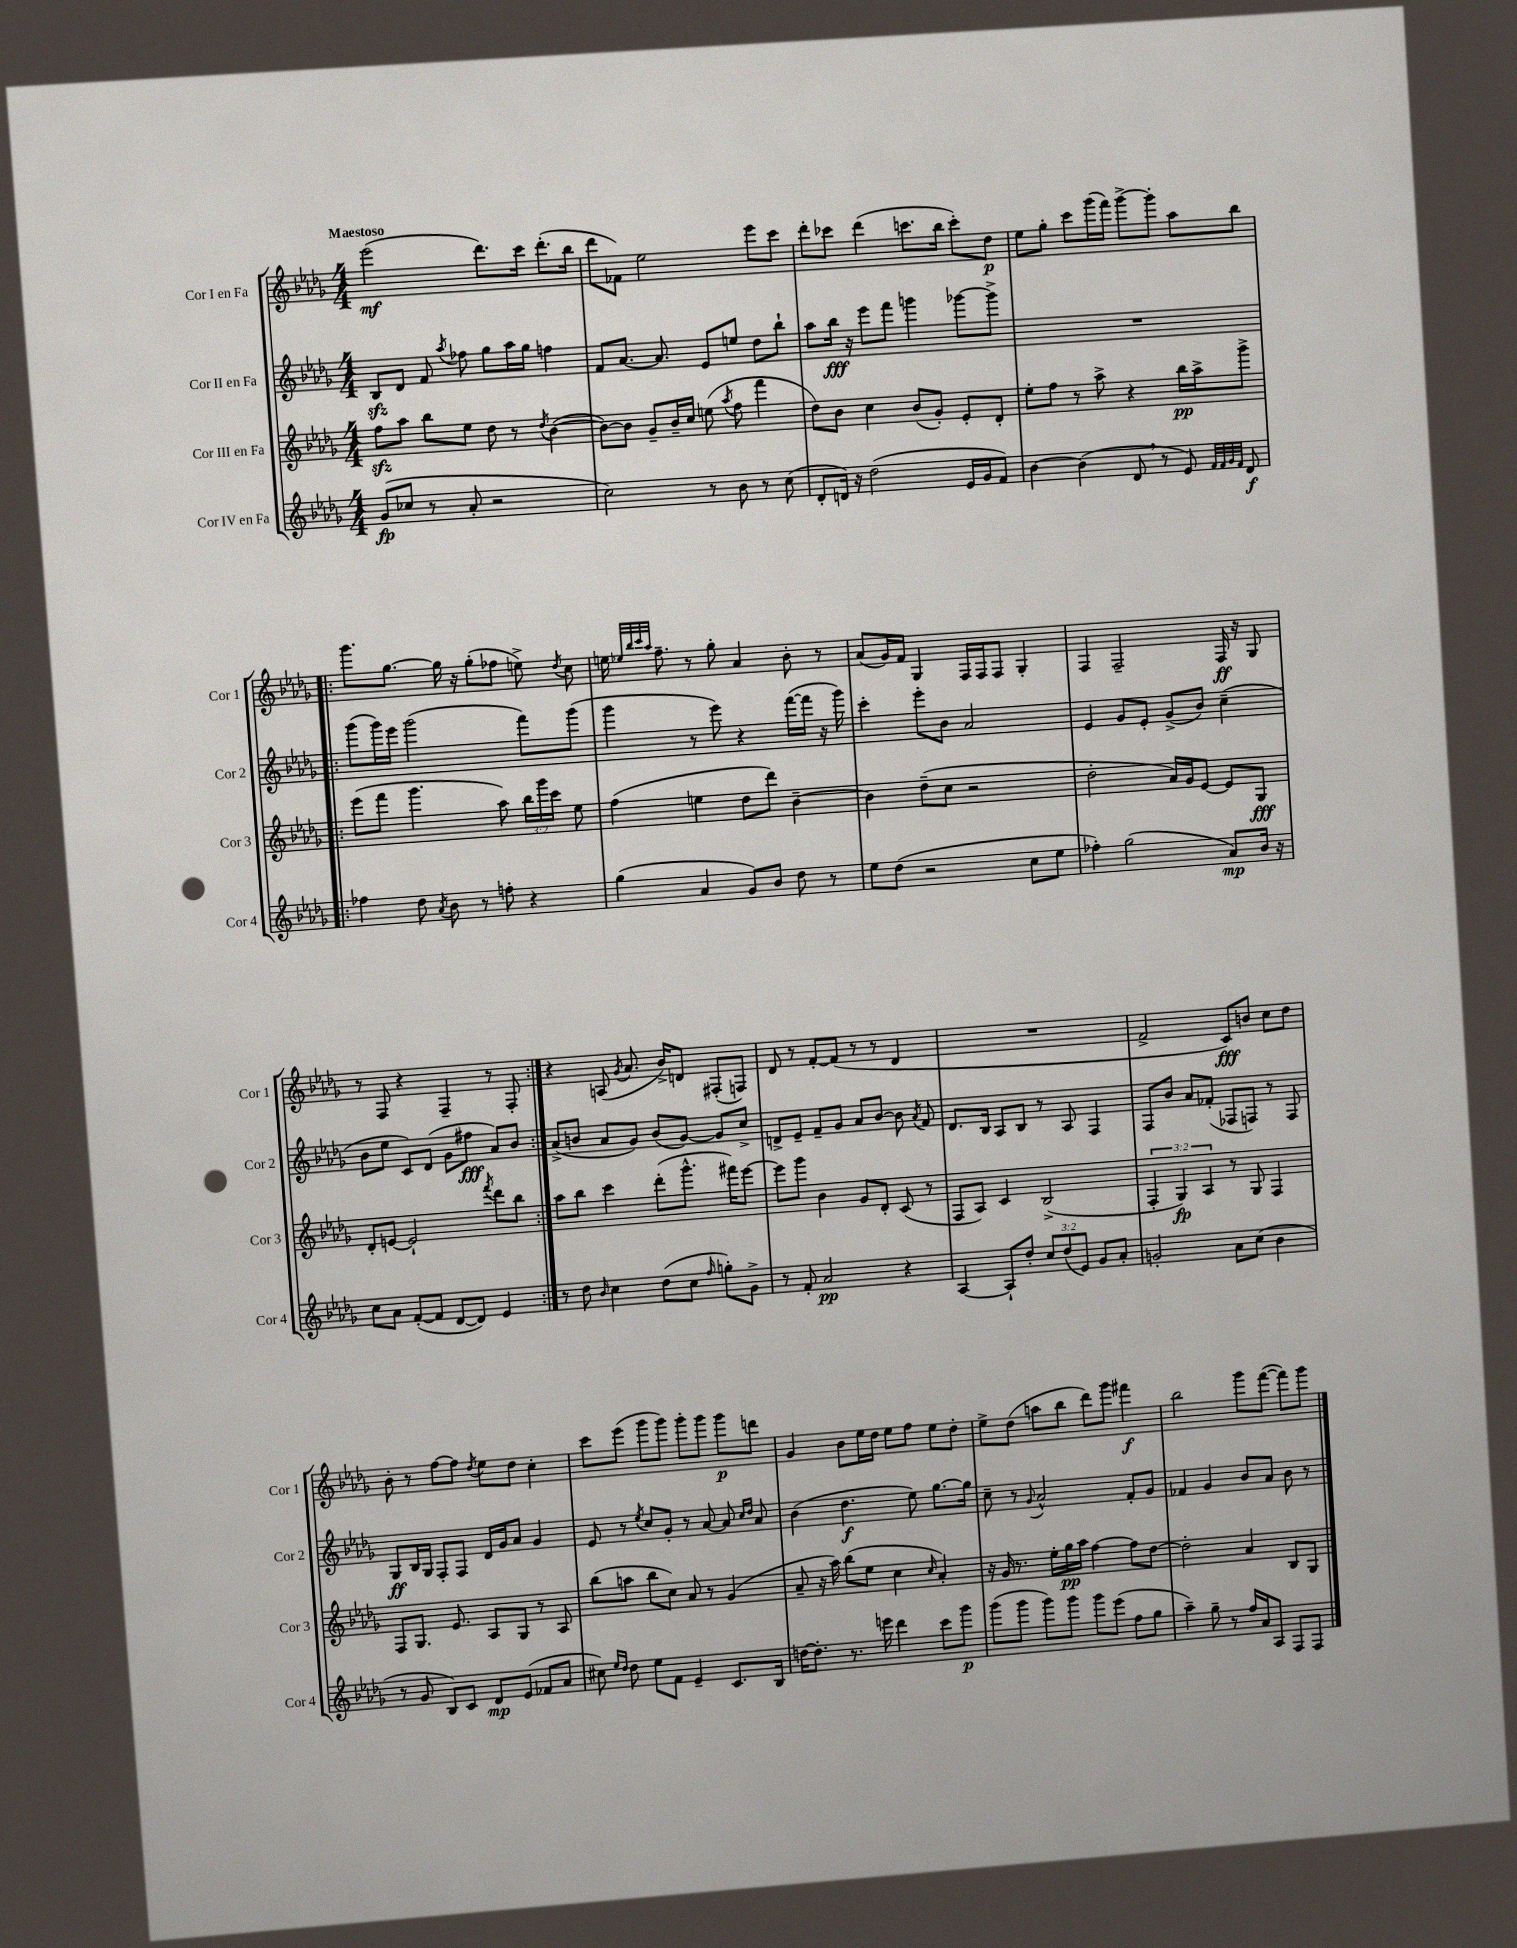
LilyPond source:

<<
\new StaffGroup <<
\new Staff = "s0" \with { instrumentName = "Cor I en Fa" shortInstrumentName = "Cor 1" } {
    \clef treble \key des \major \numericTimeSignature \time 4/4 \tempo "Maestoso"
    \autoBeamOff ees'''2\mf( des'''8.[) c'''16] des'''8.[-.( bes''16] |
    des'''8[ fes'8]) ees''2 ees'''8[ c'''8] |
    des'''8[-. ces'''8] des'''4( c'''8.[ bes''16] c'''8[-.) des''8]\p |
    ees''8[ ges''8]-. c'''8[ ges'''16( f'''16]) ges'''8[~-> ges'''8]-. aes''8[ bes''8] |
    \repeat volta 2 { ges'''8.[ ges''8.]~ ges''16 r16 ges''8[-.( fes''8] e''8->) \acciaccatura { des''8 } c''8 |
    e''16 \grace { ees''32[ bes''32 c'''32 aes''32] } f''8.-- r8 ges''8-. aes'4 bes'8-. r8 |
    aes'8[( ges'16) f'16] ges4 f16[ f16 f8] ges4-. |
    f4 f2-- f16\ff r16 ges8 |
    r8 f8 r4 f4-- r8 f8-. | }
    r4 a8( \acciaccatura { ges'8 } aes'8. bes'16[->) d'8] fis8[-.( f8]) |
    des'8 r8 f'8[~-. f'8]( r8 r8 des'4 |
    R1 |
    f'2-> c'8[\fff) b'8] c''8[ des''8] |
    bes'8-. r8 f''8[~ f''8] \acciaccatura { des''8 } ees''8[ des''8] c''4-. |
    c'''8[ ees'''8]( ges'''8[ ges'''8]) ges'''8[-. ges'''8] ges'''8[\p d'''8] |
    ges'4 bes'8[ ees''16 des''16] ees''8[ f''8] ees''8[ des''8]-. |
    ees''8[-> des''8]( a''8[ bes''8] des'''8[) ges'''8] fis'''4\f |
    bes''2 ges'''8[ f'''8]~( f'''8[) ges'''8] \bar "|." |
}
\new Staff = "s1" \with { instrumentName = "Cor II en Fa" shortInstrumentName = "Cor 2" } {
    \clef treble \key des \major \numericTimeSignature \time 4/4
    \autoBeamOff bes8[\sfz des'8] f'8 \acciaccatura { aes''8 } fes''8 ges''8[ aes''16 ges''16] f''4 |
    f'8[ aes'8.]~ aes'8. ees'8[ e''8] des''8[ bes''8]-! |
    aes''8[ bes''16]\fff r16 ees'''8[ f'''8] g'''4 ges'''8[~ ges'''8]-> |
    R1 |
    \repeat volta 2 { ges'''8[( ges'''16) ees'''16] ges'''2( f'''8[) ges'''8]( |
    ges'''4 r8 ees'''8) r4 f'''16[~( f'''16] r16 ges'''16) |
    c'''4-. ees'''8[-. bes'8] aes'2 |
    ees'4 ges'8[ ees'8]-. ges'8[->( bes'8]) c''4--( |
    bes'8[ ees''8] c'8[) des'8]( ges'8[ fis''8]\fff aes'8[) bes'8] | }
    aes'8[->( b'8] aes'8[ ges'8]) b'8[( ges'8]~) ges'8[ c''8]-> |
    d'8[-> ees'8]-- f'8[-- ges'8] aes'8[ bes'8]~ bes'8 \acciaccatura { aes'8 } f'8 |
    des'8.[ bes16] aes8[ bes8] r8 aes8 f4 |
    f8[ bes'8] aes'8[ fes'8]-.( fes8[ f8]) r8 f8 |
    ges8[\ff bes16 ges16] f8[-. f8] des'16[ ges'16 aes'8] ges'4 |
    ees'8 r8 \acciaccatura { ees''8 } c''8[ ges'8]-. r8 aes'8~ aes'8 \grace { c''16[ des''16] } aes'8 |
    bes'4( des''4.\f ees''8) ges''8.[~ ges''16] |
    c''8-- r8 \appoggiatura { ges'8 } aes'2-^ f'8[-. ges'8] |
    fes'4 ges'4 bes'8[ aes'8] bes'8 r8 \bar "|." |
}
\new Staff = "s2" \with { instrumentName = "Cor III en Fa" shortInstrumentName = "Cor 3" } {
    \clef treble \key des \major \numericTimeSignature \time 4/4 \override Staff.TupletNumber.text = #tuplet-number::calc-fraction-text
    \autoBeamOff f''8[\sfz aes''8] bes''8[ ees''8] des''8 r8 \acciaccatura { des''8 } bes'4~( |
    bes'8[~) bes'8] ges'8[-- bes'16-- c''16] e''8( \acciaccatura { aes''8 } f''8 f'''4 |
    des''8[) bes'8] c''4 bes'8[( ges'8]-.) ees'8[-. des'8]-. |
    ees''8[-. f''8] r8 aes''8-> r4 bes''16[\pp aes''16-> ges'''8]-> |
    \repeat volta 2 { ees'''8[( f'''8] ges'''4. aes''8) \tuplet 3/2 { bes''16[ ges'''16 c'''16] } ees''8 |
    f''4( e''4 des''8[ des'''8]) bes'4~-- |
    bes'4 des''8[--( c''8] r2 |
    des''2-. aes'16[) ges'16 ees'8]~ ees'8[ ges8]\fff |
    des'8[-. e'8]~ e'2-! \acciaccatura { f'''8 } des'''8[ bes''8] | }
    aes''8[ bes''8] c'''4 des'''8[-.( ges'''8.]-^ fis'''16[) ees'''8]~ |
    ees'''8[ ges'''8] bes'4 ges'8[ des'8]-. c'8( r8 |
    f8[ aes8]) c'4 bes2->( |
    \tuplet 3/2 { f4-. ges4\fp) aes4 } r8 ges8 f4 |
    f8[ ges8.] ees'8. aes8[ ges8] r8 aes8 |
    bes''8[( a''8] bes''8[ c''8]) aes'8 r8 ges'4( |
    aes'8-- r16 aes''16) bes''8[( ees''8] c''4 \grace { c''16 } aes'4-.) |
    r16 ges'16 r8. ees''16[-. ges''16\pp aes''16] f''4~ f''8[ des''8]~ |
    des''2-. aes'4 bes8[ ges8] \bar "|." |
}
\new Staff = "s3" \with { instrumentName = "Cor IV en Fa" shortInstrumentName = "Cor 4" } {
    \clef treble \key des \major \numericTimeSignature \time 4/4 \override Staff.TupletNumber.text = #tuplet-number::calc-fraction-text
    \autoBeamOff ges'8[\fp( ces''8] r8 aes'8-. r2 |
    c''2) r8 bes'8 r8 c''8( |
    des'8[-. d'16]) r16 des''2( ees'16[ ges'16 f'8]) |
    bes'4~ bes'4( des'8 \breathe r8 ees'8) \grace { f'32[ f'32 ges'32 f'32] } des'8\f |
    \repeat volta 2 { fes''4 des''8 \acciaccatura { aes'8 } bes'8 r8 f''8-. r4 |
    ges''4( aes'4 ges'8[) bes'8] des''8 r8 |
    ees''8[ des''8]( r2 c''8[ ees''8] |
    fes''4-.) ges''2( aes'8[\mp) bes'16] r16 |
    c''8[ aes'8] f'8[~-.( f'8] des'8[~ des'8]) ees'4 | }
    r8 des''8 \grace { bes'16 } c''4 des''8[( c''8] \grace { f''16 } g''8[-.) ges'8]-> |
    r8 f'8-. aes'2\pp r4 |
    aes4~ aes8[-! des''8]-. \tuplet 3/2 { c''8[ des''8( ees'8]) } ges'8[ aes'8]-. |
    g'2-. aes'8[ c''8]( bes'4 |
    r8 ges'8 bes8[) c'8] des'8[\mp ees'8]( fes'8[ aes'8] |
    cis''8) \grace { ees''16[ des''16] } des''8 ees''8[ f'8] ees'4-- c'8.[ bes16] |
    d''16[~ d''8.]-. r8. e'''16 des'''4 c'''8[ ges'''8]\p |
    ges'''8[( ges'''8] ges'''8[) ges'''8] ges'''8[ ees'''8]( f''8[ ges''8] |
    aes''4--) ges''8-- r8 f''16[ aes'16 aes8] f8[ f8] \bar "|." |
}
>>
>>
\layout { \context { \Score \remove "Bar_number_engraver" } }
